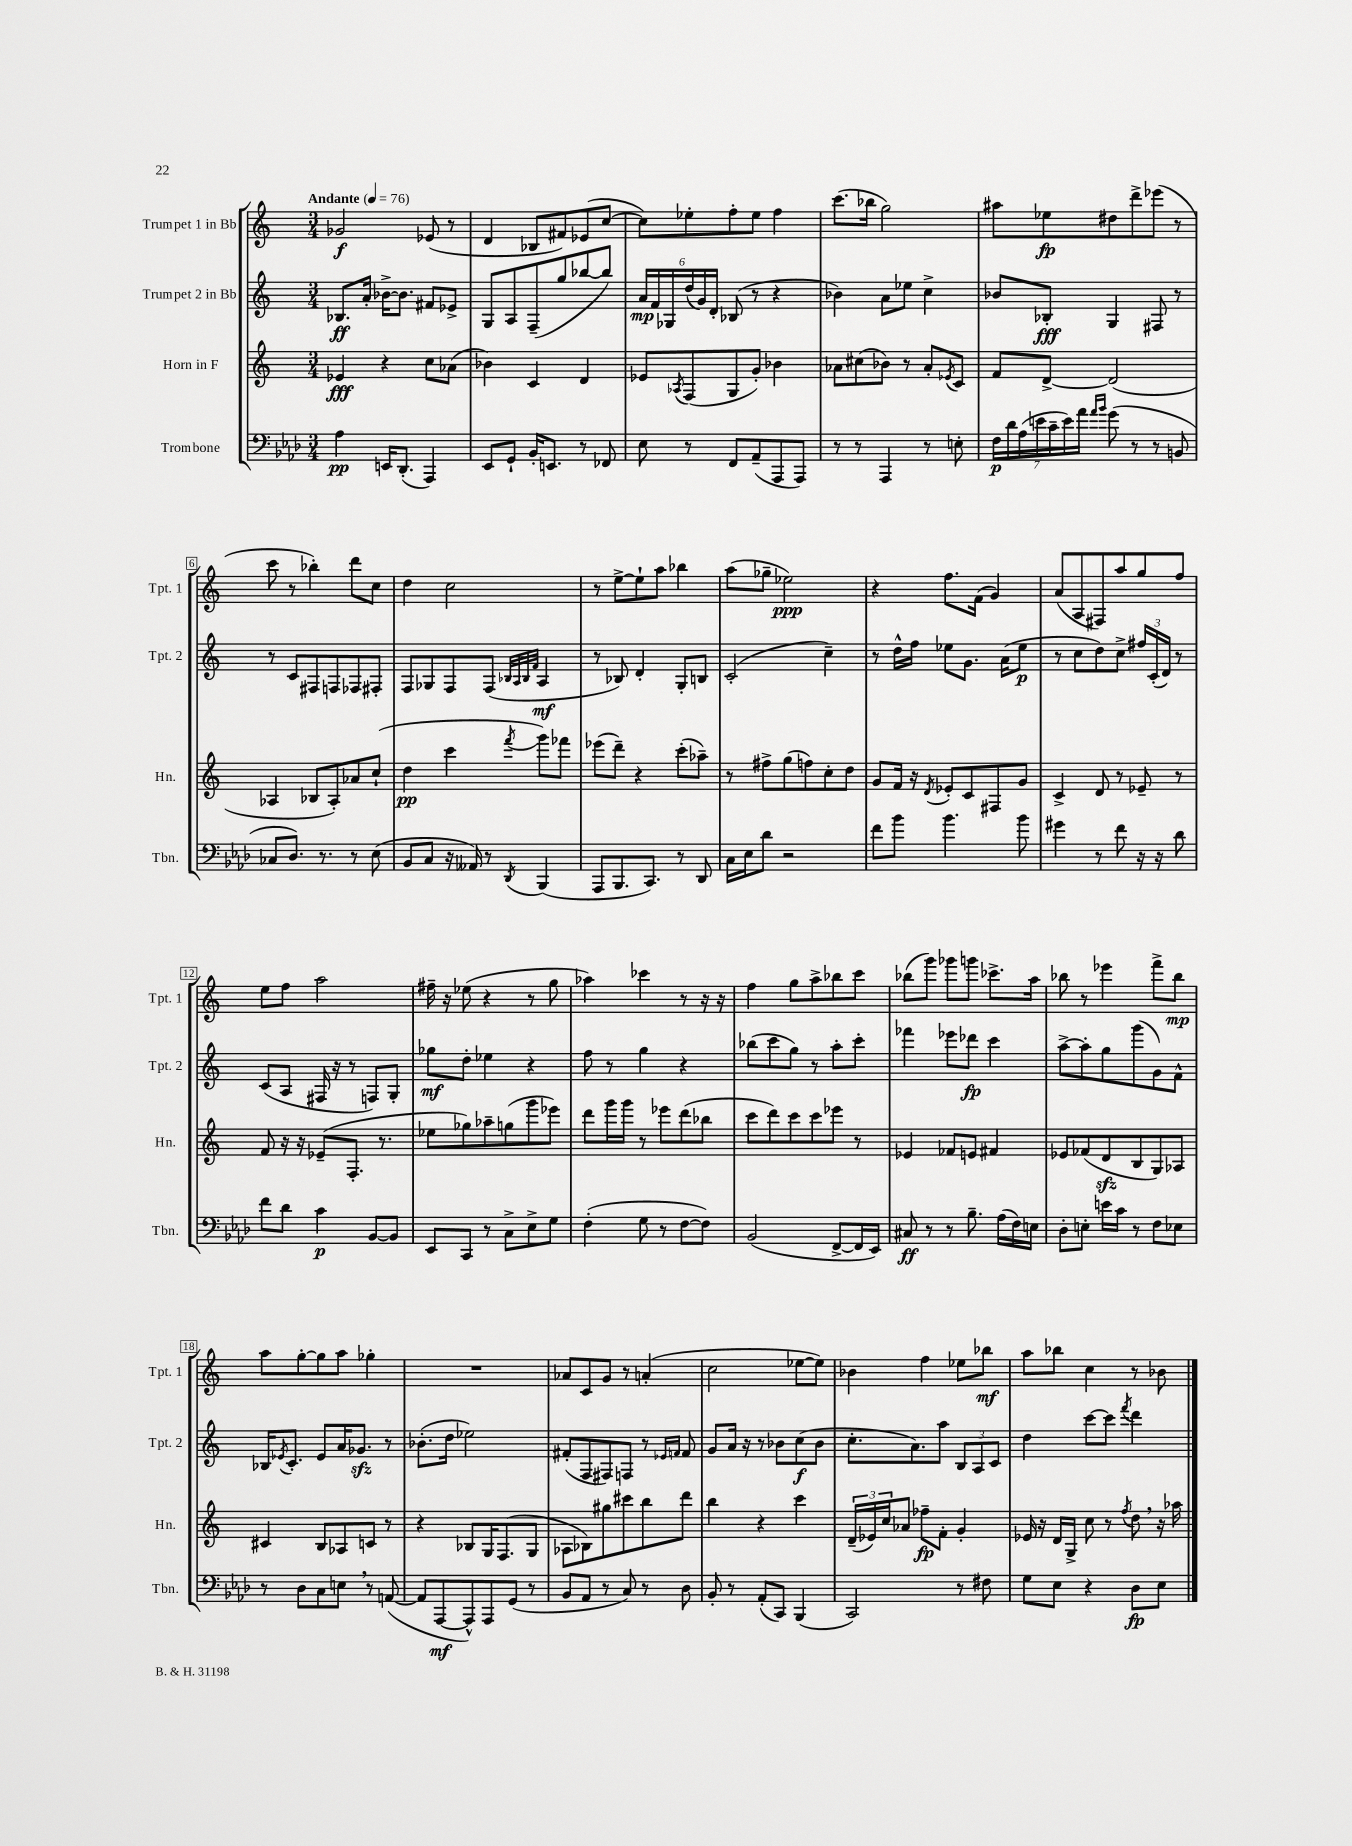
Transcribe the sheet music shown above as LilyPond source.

<<
\new StaffGroup <<
\new Staff = "s0" \with { instrumentName = "Trumpet 1 in Bb" shortInstrumentName = "Tpt. 1" } {
    \clef treble \key c \major \numericTimeSignature \time 3/4 \tempo "Andante" 4 = 76
    ges'2\f ees'8( r8 |
    d'4 bes8 fis'8) ees'8( c''8~ |
    c''8) ees''8-. f''8-. ees''8 f''4 |
    c'''8.( bes''16 g''2) |
    ais''8 ees''8\fp dis''8 d'''8-> ees'''8( r8 |
    c'''8 r8 bes''4-.) d'''8 c''8 |
    d''4 c''2 |
    r8 e''8~-> e''8-! a''8 bes''4 |
    a''8( ges''8-- ees''2\ppp) |
    r4 f''8. f'16( g'4) |
    a'8( a8 fis8) a''8 g''8 f''8 |
    e''8 f''8 a''2 |
    fis''16-- r16 ees''8( r4 r8 g''8 |
    aes''4) ces'''4 r8 r16 r16 |
    f''4 g''8 a''8-> bes''8 c'''8 |
    bes''8( g'''8) ges'''8 g'''8 ces'''8.-> a''16 |
    bes''8 r8 ees'''4 f'''8-> bes''8\mp |
    a''8 g''8~-. g''8 a''8 ges''4-. |
    R2. |
    aes'8 c'8 g'8 r8 a'4-.( |
    c''2 ees''8~ ees''8) |
    bes'4 f''4 ees''8 bes''8\mf |
    a''8 bes''8 c''4 r8 bes'8 \bar "|." |
}
\new Staff = "s1" \with { instrumentName = "Trumpet 2 in Bb" shortInstrumentName = "Tpt. 2" } {
    \clef treble \key c \major \numericTimeSignature \time 3/4
    bes8.\ff a'16-. bes'16~-> bes'8. fis'8 ees'8-> |
    g8 a8 f8--( g''8 bes''8~ bes''8) |
    \tuplet 6/4 { a'16\mp f'16 ges16 d''16( g'16) d'16-. } bes8( r8 r4 |
    bes'4) a'8 ees''8 c''4-> |
    bes'8 bes8-.\fff g4 fis8 r8 |
    r8 c'8 fis8 f8 fes8 fis8-. |
    f8 ges8 f8 f8( \grace { bes32 a32 bes32 f'32 } a4\mf |
    r8 bes8) d'4-. g8-. b8 |
    c'2-.( c''4--) |
    r8 d''16-^ f''16 ees''8 g'8. a'16( ees''8\p |
    r8 c''8 d''8) c''8-> \tuplet 3/2 { fis''16 c'16-.( d'16) } r8 |
    c'8( a8 fis16 r16 r8 f8) g8-. |
    ges''8\mf d''8-. ees''4 r4 |
    f''8 r8 g''4 r4 |
    bes''8( c'''8 g''8) r8 a''8-. c'''8-. |
    fes'''4 ees'''8 des'''8\fp c'''4 |
    a''8~-> a''8-. g''8 g'''8( g'8) f'8-^ |
    bes16 \acciaccatura { ees'8 } c'8.-. ees'8 a'16 ges'8.\sfz r8 |
    bes'8.-.( d''16 ees''2) |
    fis'8-.( f8 fis8) f8 r8 \grace { ees'16 f'16 } f'8 |
    g'8 a'16 r16 r8 bes'8 c''8\f( bes'8 |
    c''8.-. a'8.) a''8 \tuplet 3/2 { b8 a8 c'8 } |
    d''4 c'''8~ c'''8 \acciaccatura { f'''8 } d'''4 \bar "|." |
}
\new Staff = "s2" \with { instrumentName = "Horn in F" shortInstrumentName = "Hn." } {
    \clef treble \key c \major \numericTimeSignature \time 3/4
    ees'4\fff r4 c''8 aes'8( |
    bes'4) c'4 d'4 |
    ees'8 \acciaccatura { aes8 } f8( g8 g'8-.) bes'4 |
    aes'8 cis''8( bes'8) r8 aes'8-. \acciaccatura { ees'8 } c'8 |
    f'8 d'8~-> d'2( |
    aes4 bes8 aes8-.) aes'8 c''8-!( |
    d''4\pp c'''4 \acciaccatura { f'''8 } g'''8) fes'''8 |
    ees'''8( d'''8--) r4 c'''8-.( aes''8--) |
    r8 fis''8-> g''8( f''8) c''8-. d''8 |
    g'8 f'16 r16 \acciaccatura { d'8 } ees'8-. c'8 fis8 g'8 |
    c'4-> d'8 r8 ees'8-- r8 |
    f'8 r16 r16 ees'8--( f8.-. r8. |
    ees''8 ges''8) aes''8-- g''8( g'''8 ees'''8) |
    d'''8 g'''16 g'''16 r8 ees'''8 d'''8( bes''8 |
    c'''8 d'''8) c'''8 c'''8 ees'''8 r8 |
    ees'4 fes'8 e'8 fis'4 |
    ees'8 fes'8( d'8\sfz b8 g8) aes8 |
    cis'4 b8 aes8 c'8 r8 |
    r4 bes8 g16 f8.( g8 |
    aes8 bes8) gis''8 cis'''8 b''8 d'''8 |
    b''4 r4 c'''4 |
    \tuplet 3/2 { d'16--( ees'16) c''16 } aes'8 fes''8--\fp f'8-. g'4-. |
    ees'16 r16 d'16 g16-> c''8 r8 \acciaccatura { f''8 } d''8 \breathe r16 aes''16 \bar "|." |
}
\new Staff = "s3" \with { instrumentName = "Trombone" shortInstrumentName = "Tbn." } {
    \clef bass \key aes \major \numericTimeSignature \time 3/4
    aes4\pp e,16 des,8.-.( aes,,4) |
    ees,8 g,8-! bes,16-. e,8. r8 fes,8 |
    ees8 r8 f,8 aes,8--( aes,,8 aes,,8) |
    r8 r8 aes,,4 r8 e8-. |
    \tuplet 7/4 { f16\p des'16 aes16( e'16 c'16-- e'16) aes'16 } \grace { aes'16 bes'16 } g'8( r8 r8 b,8 |
    ces8 des8.) r8. r8 ees8( |
    bes,8 c8 r16 aeses,16) r8 \acciaccatura { des,8 } bes,,4( |
    aes,,8 bes,,8. c,8.) r8 des,8 |
    c16 ees16 des'8 r2 |
    f'8 bes'8 bes'4. bes'8 |
    gis'4 r8 f'8 r16 r16 des'8 |
    f'8 des'8 c'4\p bes,8~ bes,8 |
    ees,8 c,8 r8 c8-> ees8-> g8 |
    f4-.( g8 r8 f8~ f8) |
    bes,2( f,8~-> f,16 ees,16) |
    cis8\ff r8 r8 bes8.-- aes16( f16) e16 |
    des8-. e8-. e'16 c'16 r8 f8 ees8 |
    r8 des8 c8 e8 \breathe r8 a,8~( |
    a,8 aes,,8~\mf aes,,8-^) aes,,8 g,8( r8 |
    bes,8 aes,8 r8 c8) r8 des8 |
    bes,8-. r8 aes,8-.( c,8) bes,,4( |
    c,2) r8 fis8 |
    g8 ees8 r4 des8\fp ees8 \bar "|." |
}
>>
>>
\layout { \context { \Score \override BarNumber.stencil = #(make-stencil-boxer 0.1 0.3 ly:text-interface::print) } }
